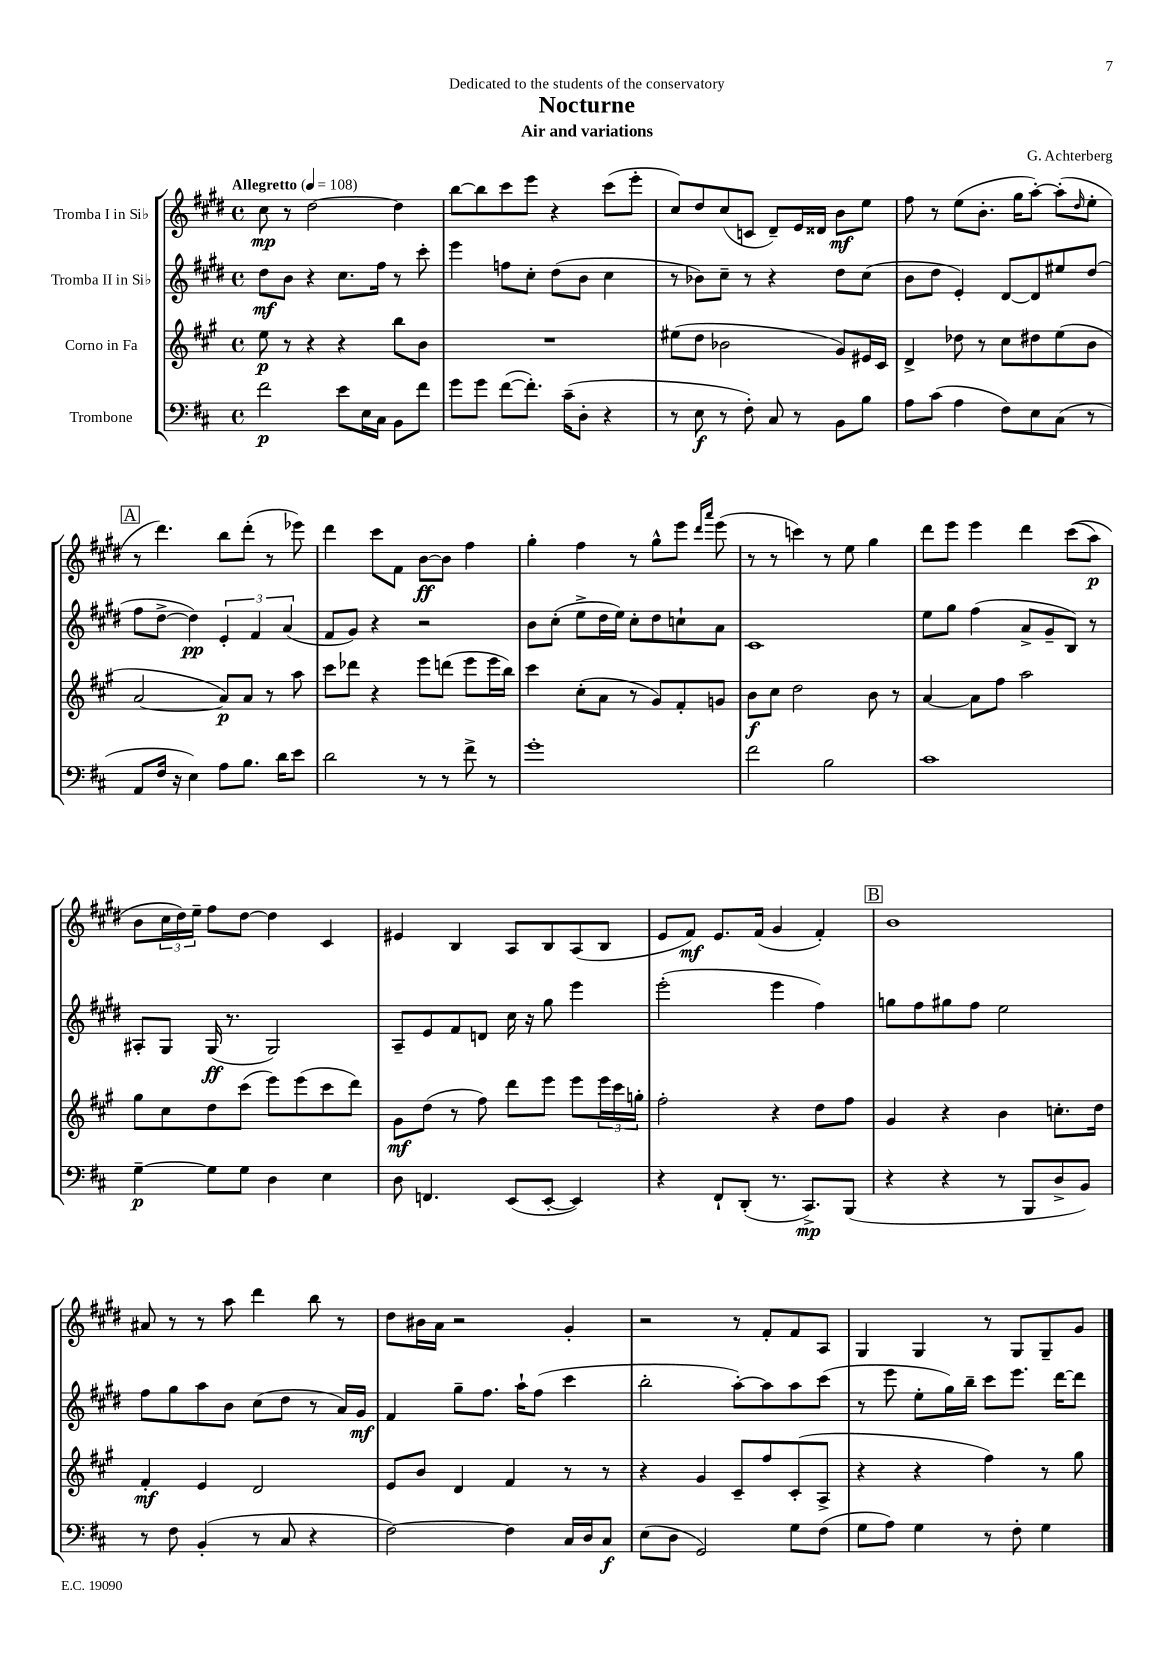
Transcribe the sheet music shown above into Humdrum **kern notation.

**kern	**dynam	**kern	**dynam	**kern	**dynam	**kern	**dynam
*part4	*part4	*part3	*part3	*part2	*part2	*part1	*part1
*staff4	*staff4	*staff3	*staff3	*staff2	*staff2	*staff1	*staff1
*I"Trombone	*	*I"Corno in Fa	*	*I"Tromba II in Si♭	*	*I"Tromba I in Si♭	*
*clefF4	*	*clefG2	*	*clefG2	*	*clefG2	*
*k[f#c#]	*	*k[f#c#g#]	*	*k[f#c#g#d#]	*	*k[f#c#g#d#]	*
*M4/4	*	*M4/4	*	*M4/4	*	*M4/4	*
*met(c)	*	*met(c)	*	*met(c)	*	*met(c)	*
*MM108	*	*MM108	*	*MM108	*	*MM108	*
=1	=1	=1	=1	=1	=1	=1	=1
!	!	!	!	!	!	!LO:TX:a:B:t=Allegretto	!
2f#\	p	8ee\	p	8dd#\L	mf	8cc#\	mp
.	.	8r	.	8b\J	.	8r	.
.	.	4r	.	4r	.	[2dd#\	.
8e\L	.	4r	.	8.cc#\L	.	.	.
16E\L	.	.	.	.	.	.	.
16C#\JJ	.	.	.	16ff#\Jk	.	.	.
8BB\L	.	8bb\L	.	8r	.	4dd#\]	.
8f#\J	.	8b\J	.	8ccc#'\	.	.	.
=2	=2	=2	=2	=2	=2	=2	=2
8g\L	.	1r	.	4eee\	.	[8bb\L	.
8g\J	.	.	.	.	.	8bb\]	.
([8f#\L	.	.	.	8ffn\L	.	8ccc#\	.
8.f#'\J])	.	.	.	8cc#'\J	.	8eee\J	.
.	.	.	.	(8dd#\L	.	4r	.
(16c#~\KL	.	.	.	.	.	.	.
8D'\J	.	.	.	8b\J	.	.	.
4r	.	.	.	4cc#\	.	(8ccc#\L	.
.	.	.	.	.	.	8eee'\J	.
=3	=3	=3	=3	=3	=3	=3	=3
8r	.	(8ee#X\L	.	8r	.	8cc#/L)	.
8E\	f	8dd\J	.	8b-X\L)	.	8dd#/	.
8r	.	2b-X\	.	8cc#~\J	.	(8cc#/	.
8F#'\)	.	.	.	8r	.	8cn/J	.
8C#/	.	.	.	4r	.	8d#~/L)	.
8r	.	.	.	.	.	16e/L	.
.	.	.	.	.	.	16d##X/JJ	.
8BB\L	.	8g#/L)	.	8dd#\L	.	8b\L	mf
8B\J	.	16e#X/L	.	(8cc#\J	.	8ee\J	.
.	.	16c#/JJ	.	.	.	.	.
=4	=4	=4	=4	=4	=4	=4	=4
8A\L	.	4d^/	.	8b\L	.	8ff#\	.
(8c#\J	.	.	.	8dd#\J	.	8r	.
4A\	.	8dd-X\	.	4e'/)	.	(8ee\L	.
.	.	8r	.	.	.	8.b'\J	.
8F#\L)	.	8cc#\L	.	[8d#/L	.	.	.
.	.	.	.	.	.	16gg#\KL	.
8E\	.	8dd#X\	.	8d#/]	.	[8aa'\J)	.
(8C#\J	.	(8ee\	.	8ee#X/	.	(8aa'\L]	.
.	.	.	.	.	.	16qqdd#/	.
8r	.	8b\J	.	(8dd#/J	.	8ee'\J	.
!!LO:LB:g=z
!!LO:REH:place=s1:t=A
=5	=5	=5	=5	=5	=5	=5	=5
8AA/L	.	[2a/	.	8ff#\L	.	8r	.
16F#/Jk	.	.	.	[8dd#^\J	.	4.ddd#\)	.
16r	.	.	.	.	.	.	.
4E\)	.	.	.	4dd#\])	pp	.	.
8A\L	.	8a/L])	p	6e'/	.	8bb\L	.
8.B\J	.	8a/J	.	.	.	(8ddd#'\J	.
.	.	.	.	6f#/	.	.	.
.	.	8r	.	.	.	8r	.
16d\KL	.	.	.	.	.	.	.
.	.	.	.	(6a/	.	.	.
8e\J	.	8aa\	.	.	.	8eee-X\)	.
=6	=6	=6	=6	=6	=6	=6	=6
2d\	.	8ccc#\L	.	8f#/L	.	4ddd#\	.
.	.	8ddd-X\J	.	8g#/J)	.	.	.
.	.	4r	.	4r	.	8ccc#\L	.
.	.	.	.	.	.	8f#\J	.
8r	.	8eee\L	.	2r	.	[8b\L	ff
8r	.	(8dddn\J	.	.	.	8b\J]	.
8f#^\	.	8eee\L	.	.	.	4ff#\	.
8r	.	16eee\L	.	.	.	.	.
.	.	16bb\JJ)	.	.	.	.	.
=7	=7	=7	=7	=7	=7	=7	=7
1g'	.	4ccc#\	.	8b\L	.	4gg#'\	.
.	.	.	.	(8cc#'\J	.	.	.
.	.	(8cc#'\L	.	8ee^\L	.	4ff#\	.
.	.	8a\J	.	16dd#\L	.	.	.
.	.	.	.	16ee\JJ)	.	.	.
.	.	8r	.	8cc#'\L	.	8r	.
.	.	8g#/L)	.	8dd#\	.	8gg#^^\L	.
.	.	8f#'/	.	8ccn`\	.	8eee\J	.
.	.	.	.	.	.	16qqddd#/LL	.
.	.	.	.	.	.	16qqaaa/JJ	.
.	.	8gn/J	.	8a\J	.	(8eee\	.
=8	=8	=8	=8	=8	=8	=8	=8
2f#\	.	8b\L	f	1c#	.	8r	.
.	.	8cc#\J	.	.	.	8r	.
.	.	2dd\	.	.	.	4cccn\)	.
2B\	.	.	.	.	.	8r	.
.	.	.	.	.	.	8ee\	.
.	.	8b\	.	.	.	4gg#\	.
.	.	8r	.	.	.	.	.
=9	=9	=9	=9	=9	=9	=9	=9
1c#	.	[4a/	.	8ee\L	.	8ddd#\L	.
.	.	.	.	8gg#\J	.	8eee\J	.
.	.	8a\L]	.	(4ff#\	.	4eee\	.
.	.	8ff#\J	.	.	.	.	.
.	.	2aa\	.	8a^/L	.	4ddd#\	.
.	.	.	.	8g#~/	.	.	.
.	.	.	.	8B/J)	.	((8ccc#\L	.
.	.	.	.	8r	.	8aa\J)	p
!!LO:LB:g=z
=10	=10	=10	=10	=10	=10	=10	=10
[4G~\	p	8gg#\L	.	8A#X'/L	.	8b\L	.
.	.	8cc#\	.	8G#/J	.	24cc#\L	.
.	.	.	.	.	.	24dd#\)	.
.	.	.	.	.	.	24ee~\JJ	.
8G\L]	.	8dd\	.	(16G#/	ff	8ff#\L	.
.	.	.	.	8.r	.	.	.
8G\J	.	(8ccc#\J	.	.	.	[8dd#\J	.
4D\	.	8eee\L)	.	2G#/)	.	4dd#\]	.
.	.	(8eee\	.	.	.	.	.
4E\	.	8ccc#\	.	.	.	4c#/	.
.	.	8ddd\J)	.	.	.	.	.
=11	=11	=11	=11	=11	=11	=11	=11
8D\	.	8g#\L	mf	8A~/L	.	4e#X/	.
4.FFn/	.	(8dd\J	.	8e/	.	.	.
.	.	8r	.	8f#/	.	4B/	.
.	.	8ff#\)	.	8dn/J	.	.	.
(8EE/L	.	8ddd\L	.	16cc#\	.	8A/L	.
.	.	.	.	16r	.	.	.
[8EE'/J	.	8eee\J	.	8gg#\	.	8B/	.
4EE/])	.	8eee\L	.	4eee\	.	(8A/	.
.	.	24eee\L	.	.	.	8B/J	.
.	.	24ccc#\	.	.	.	.	.
.	.	24ggn'\JJ	.	.	.	.	.
=12	=12	=12	=12	=12	=12	=12	=12
4r	.	2ff#'\	.	(2eee'\	.	8e/L	.
.	.	.	.	.	.	8f#/J)	mf
8FF#`/L	.	.	.	.	.	8.e/L	.
(8DD'/J	.	.	.	.	.	.	.
.	.	.	.	.	.	(16f#/Jk	.
8.r	.	4r	.	4eee\	.	4g#/	.
8.CC#^/L)	mp	.	.	.	.	.	.
.	.	8dd\L	.	4ff#\)	.	4f#'/)	.
(8BBB/J	.	8ff#\J	.	.	.	.	.
!!LO:REH:place=s1:t=B
=13	=13	=13	=13	=13	=13	=13	=13
4r	.	4g#/	.	8ggn\L	.	1b	.
.	.	.	.	8ff#\	.	.	.
4r	.	4r	.	8gg#X\	.	.	.
.	.	.	.	8ff#\J	.	.	.
8r	.	4b\	.	2ee\	.	.	.
8BBB/L	.	.	.	.	.	.	.
8D^/	.	8.ccn'\L	.	.	.	.	.
8BB/J)	.	.	.	.	.	.	.
.	.	16dd\Jk	.	.	.	.	.
!!LO:LB:g=z
=14	=14	=14	=14	=14	=14	=14	=14
8r	.	4f#'/	mf	8ff#\L	.	8a#X/	.
8F#\	.	.	.	8gg#\	.	8r	.
(4BB'/	.	4e/	.	8aa\	.	8r	.
.	.	.	.	8b\J	.	8aa\	.
8r	.	2d/	.	(8cc#\L	.	4ddd#\	.
8C#/	.	.	.	8dd#\J	.	.	.
4r	.	.	.	8r	.	8bb\	.
.	.	.	.	16a/LL)	.	8r	.
.	.	.	.	16g#/JJ	mf	.	.
=15	=15	=15	=15	=15	=15	=15	=15
[2F#\)	.	8e/L	.	4f#/	.	8dd#\L	.
.	.	8b/J	.	.	.	16b#X\L	.
.	.	.	.	.	.	16a\JJ	.
.	.	4d/	.	8gg#~\L	.	2r	.
.	.	.	.	8.ff#\J	.	.	.
4F#\]	.	4f#/	.	.	.	.	.
.	.	.	.	16aa`\KL	.	.	.
.	.	.	.	(8ff#\J	.	.	.
16C#/LL	.	8r	.	4ccc#\	.	4g#'/	.
16D/J	.	.	.	.	.	.	.
8C#/J	f	8r	.	.	.	.	.
=16	=16	=16	=16	=16	=16	=16	=16
(8E\L	.	4r	.	2bb'\	.	2r	.
8D\J	.	.	.	.	.	.	.
2GG/)	.	4g#/	.	.	.	.	.
.	.	8c#~/L	.	[8aa'\L)	.	8r	.
.	.	8ff#/	.	8aa\]	.	8f#'/L	.
8G\L	.	(8c#'/	.	8aa\	.	8f#/	.
(8F#\J	.	8A^/J	.	(8ccc#\J	.	8A/J	.
=17	=17	=17	=17	=17	=17	=17	=17
8G\L	.	4r	.	8r	.	4G#/	.
8A\J)	.	.	.	8eee\	.	.	.
4G\	.	4r	.	8ee'\L	.	4G#/	.
.	.	.	.	16gg#\L)	.	.	.
.	.	.	.	16bb~\JJ	.	.	.
8r	.	4ff#\)	.	8ccc#\L	.	8r	.
8F#'\	.	.	.	8.eee\J	.	8G#/L	.
4G\	.	8r	.	.	.	8G#~/	.
.	.	.	.	[16ddd#\KL	.	.	.
.	.	8gg#\	.	8ddd#\J]	.	8g#/J	.
==	==	==	==	==	==	==	==
*-	*-	*-	*-	*-	*-	*-	*-
